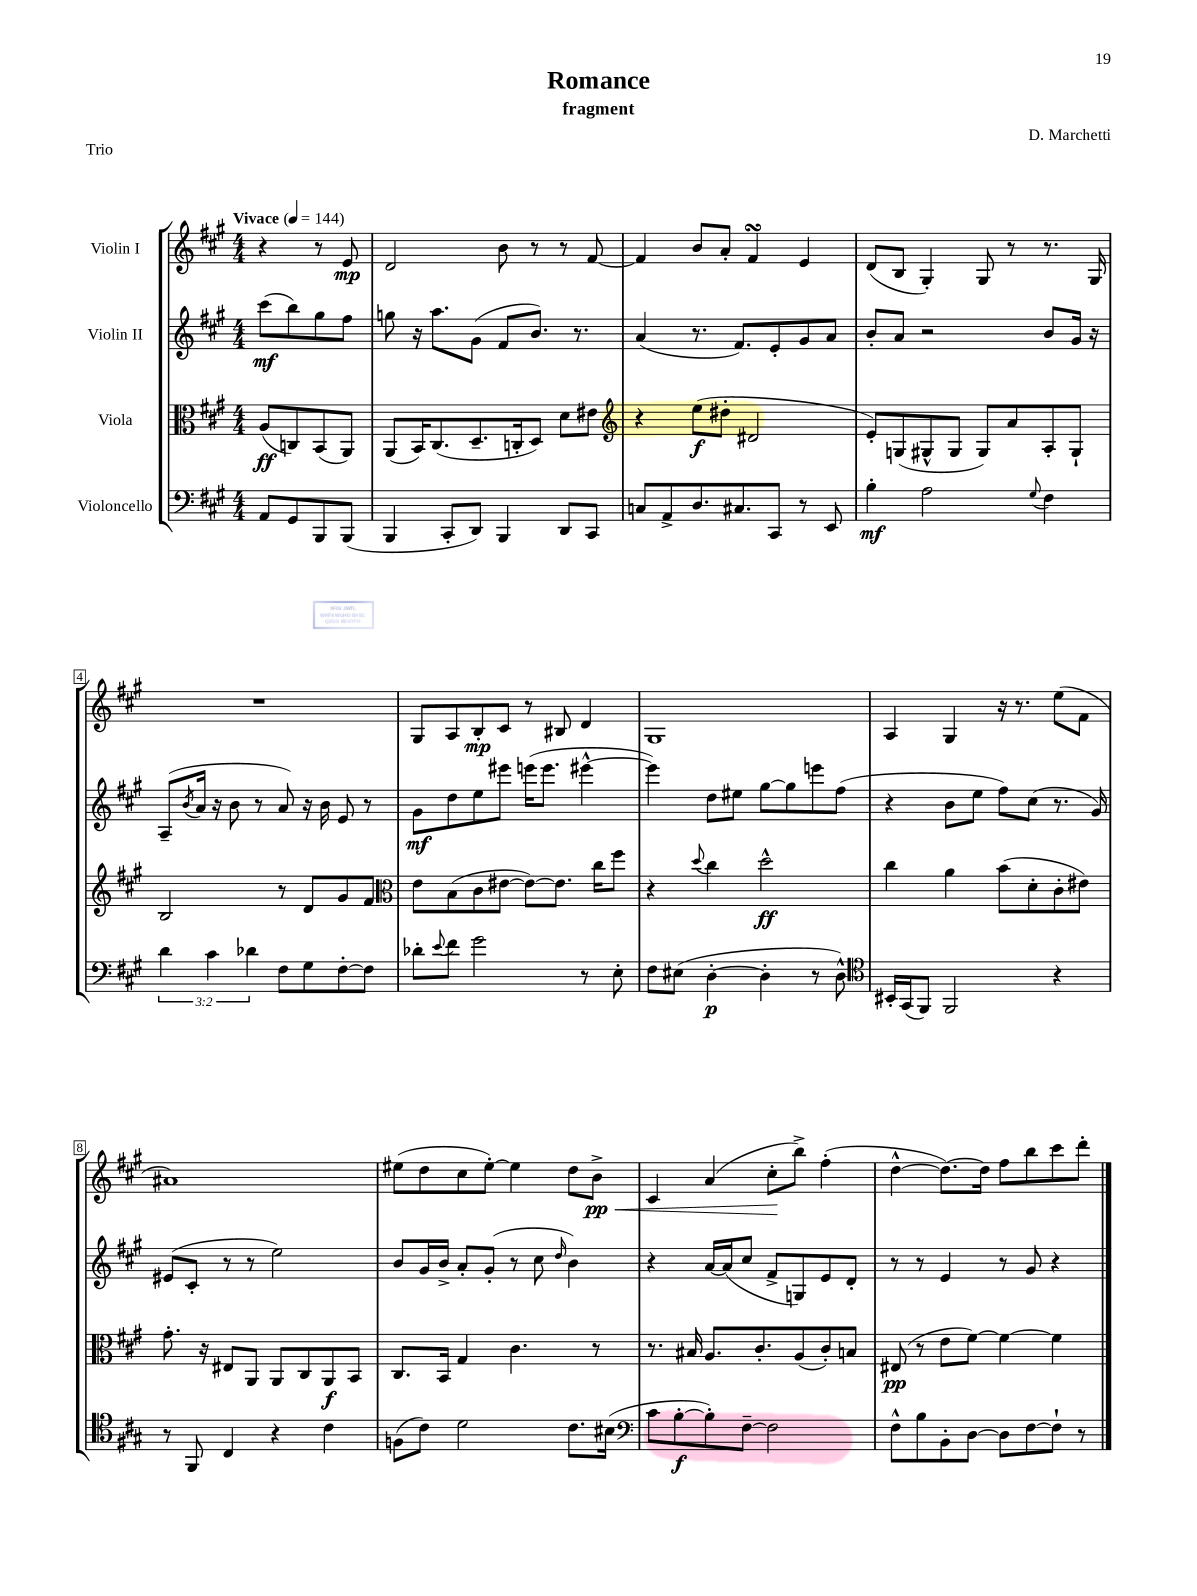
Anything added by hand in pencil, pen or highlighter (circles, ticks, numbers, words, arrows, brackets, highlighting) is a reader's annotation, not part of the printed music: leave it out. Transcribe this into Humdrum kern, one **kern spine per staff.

**kern	**dynam	**kern	**dynam	**kern	**dynam	**kern	**dynam
*part4	*part4	*part3	*part3	*part2	*part2	*part1	*part1
*staff4	*staff4	*staff3	*staff3	*staff2	*staff2	*staff1	*staff1
*I"Violoncello	*	*I"Viola	*	*I"Violin II	*	*I"Violin I	*
*clefF4	*	*clefC3	*	*clefG2	*	*clefG2	*
*k[f#c#g#]	*	*k[f#c#g#]	*	*k[f#c#g#]	*	*k[f#c#g#]	*
*M4/4	*	*M4/4	*	*M4/4	*	*M4/4	*
*MM144	*	*MM144	*	*MM144	*	*MM144	*
=	=	=	=	=	=	=	=
!	!	!	!	!	!	!LO:TX:a:B:t=Vivace	!
8AA/L	.	(8A/L	ff	(8ccc#\L	mf	4r	.
8GG#/	.	8Cn/)	.	8bb\)	.	.	.
8BBB/	.	(8BB/	.	8gg#\	.	8r	.
(8BBB/J	.	8AA/J)	.	8ff#\J	.	8e/	mp
=1	=1	=1	=1	=1	=1	=1	=1
4BBB/	.	(8AA/L	.	8ggn\	.	2d/	.
.	.	16BB/K)	.	16r	.	.	.
.	.	(8.C#/	.	8.aa\L	.	.	.
8CC#'/L	.	.	.	.	.	.	.
8DD/J)	.	8.D~/	.	(8g#\J	.	.	.
4BBB/	.	.	.	8f#/L	.	8b\	.
.	.	16Cn'/k	.	.	.	.	.
.	.	8D/J)	.	8.b/J)	.	8r	.
8DD/L	.	8d\L	.	.	.	8r	.
.	.	.	.	8.r	.	.	.
8CC#/J	.	8e#X\J	.	.	.	[8f#/	.
=2	=2	=2	=2	=2	=2	=2	=2
*	*	*clefG2	*	*	*	*	*
8Cn/L	.	4r	.	(4a/	.	4f#/]	.
8AA^/	.	.	.	.	.	.	.
8.D/	.	(8ee\L	f	8.r	.	8b/L	.
.	.	8dd#X'\J	.	.	.	8a'/J	.
8.C#X/	.	.	.	8.f#/L)	.	.	.
.	.	2d#X/	.	.	.	4f#sSSS/	.
8CC#/J	.	.	.	8e'/	.	.	.
8r	.	.	.	8g#/	.	4e/	.
8EE/	.	.	.	8a/J	.	.	.
=3	=3	=3	=3	=3	=3	=3	=3
4B'\	mf	8e'/L)	.	8b'/L	.	(8d/L	.
.	.	(8Gn/	.	8a/J	.	8B/J	.
2A\	.	8G#X^^/	.	2r	.	4G#'/)	.
.	.	8G#/J	.	.	.	.	.
.	.	8G#/L)	.	.	.	8G#/	.
.	.	8a/	.	.	.	8r	.
8qqG#/	.	.	.	.	.	.	.
4F#\	.	8A'/	.	8b/L	.	8.r	.
.	.	8G#`/J	.	16g#/Jk	.	.	.
.	.	.	.	16r	.	16G#/	.
!!LO:LB:g=z
=4	=4	=4	=4	=4	=4	=4	=4
6d\	.	2B/	.	(8A~/L	.	1r	.
.	.	.	.	8qb/	.	.	.
.	.	.	.	16a/Jk	.	.	.
6c#\	.	.	.	.	.	.	.
.	.	.	.	16r	.	.	.
.	.	.	.	8b\	.	.	.
6d-X\	.	.	.	.	.	.	.
.	.	.	.	8r	.	.	.
8F#\L	.	8r	.	8a/)	.	.	.
8G#\	.	8d/L	.	16r	.	.	.
.	.	.	.	16b\	.	.	.
[8F#'\	.	8g#/	.	8e/	.	.	.
8F#\J]	.	8f#/J	.	8r	.	.	.
=5	=5	=5	=5	=5	=5	=5	=5
*	*	*clefC3	*	*	*	*	*
8d-X'\L	.	8e\L	.	8g#\L	mf	8G#/L	.
8qqe/	.	.	.	.	.	.	.
8f#\J	.	(8B\	.	8dd\	.	8A/	.
2g#\	.	8c#\	.	8ee\	.	8B'/	mp
.	.	[8e#X\J	.	8eee#X\J	.	8c#/J	.
.	.	8e#\L_)	.	(16eeen\KL	.	8r	.
.	.	.	.	8.eee\J	.	.	.
.	.	8.e#\J]	.	.	.	8B#X/	.
8r	.	.	.	[4eee#X^^\	.	4d/	.
.	.	16cc#\KL	.	.	.	.	.
8E'\	.	8ff#\J	.	.	.	.	.
=6	=6	=6	=6	=6	=6	=6	=6
8F#\L	.	4r	.	4eee#\])	.	1G#	.
(8E#X\J	.	.	.	.	.	.	.
.	.	8qqdd/	.	.	.	.	.
[4D'\	p	4cc#\	.	8dd\L	.	.	.
.	.	.	.	8ee#X\J	.	.	.
4D'\]	.	2dd^^\	ff	[8gg#\L	.	.	.
.	.	.	.	8gg#\]	.	.	.
8r	.	.	.	8eeen\	.	.	.
8D^^\)	.	.	.	(8ff#\J	.	.	.
=7	=7	=7	=7	=7	=7	=7	=7
*clefC4	*	*	*	*	*	*	*
16BB#X'/LL	.	4cc#\	.	4r	.	4A/	.
(16GG#/J	.	.	.	.	.	.	.
8FF#/J)	.	.	.	.	.	.	.
2FF#/	.	4a\	.	8b\L	.	4G#/	.
.	.	.	.	8ee\J	.	.	.
.	.	(8b\L	.	8ff#\L)	.	16r	.
.	.	.	.	.	.	8.r	.
.	.	8d'\	.	(8cc#\J	.	.	.
4r	.	8c#'\	.	8.r	.	(8ee\L	.
.	.	8e#X\J)	.	.	.	8f#\J	.
.	.	.	.	16g#/)	.	.	.
!!LO:LB:g=z
=8	=8	=8	=8	=8	=8	=8	=8
8r	.	8.g#'\	.	(8e#X/L	.	1a#X)	.
8FF#/	.	.	.	8c#'/J	.	.	.
.	.	16r	.	.	.	.	.
4C#/	.	8E#X/L	.	8r	.	.	.
.	.	8AA/J	.	8r	.	.	.
4r	.	8AA/L	.	2ee\)	.	.	.
.	.	8C#/	.	.	.	.	.
4c#\	.	8AA/	f	.	.	.	.
.	.	8BB/J	.	.	.	.	.
=9	=9	=9	=9	=9	=9	=9	=9
(8Fn\L	.	8.C#/L	.	8b/L	.	(8ee#X\L	.
8c#\J)	.	.	.	16g#/L	.	8dd\	.
.	.	16BB/Jk	.	16b^/JJ	.	.	.
2d\	.	4G#/	.	8a'/L	.	8cc#\	.
.	.	.	.	(8g#'/J	.	[8ee#'\J)	.
.	.	4.c#\	.	8r	.	4ee#\]	.
.	.	.	.	8cc#\	.	.	.
.	.	.	.	16qqdd/	.	.	.
8.c#\L	.	.	.	4b\)	.	8dd\L	.
!	!	!	!	!	!	!	!LO:HP:b
.	.	8r	.	.	.	8b^\J	< pp
(16B#X\Jk	.	.	.	.	.	.	.
=10	=10	=10	=10	=10	=10	=10	=10
*clefF4	*	*	*	*	*	*	*
8c#\L	.	8.r	.	4r	.	4c#/	.
[8B'\	f	.	.	.	.	.	.
.	.	16B#X/	.	.	.	.	.
8B'\])	.	8.A/L	.	[16a/LL	.	(4a/	.
.	.	.	.	(16a/J]	.	.	.
[8F#~\J	.	.	.	8cc#/J	.	.	.
.	.	8.c#'/	.	.	.	.	.
2F#\]	.	.	.	8f#^/L	.	8cc#'\L	.
.	.	(8A/	.	8Gn/)	.	8bb^\J)	[
.	.	8c#'/)	.	8e/	.	(4ff#'\	.
.	.	8Bn/J	.	8d'/J	.	.	.
=11	=11	=11	=11	=11	=11	=11	=11
8F#^^\L	.	(8E#X/	pp	8r	.	[4dd^^\	.
8B\	.	8r	.	8r	.	.	.
8BB'\	.	8e\L	.	4e/	.	8.dd\L_)	.
[8D\J	.	[8f#\J)	.	.	.	.	.
.	.	.	.	.	.	16dd\Jk]	.
8D\L]	.	4f#\_	.	8r	.	8ff#\L	.
[8F#\	.	.	.	8g#/	.	8bb\	.
8F#`\J]	.	4f#\]	.	4r	.	8ccc#\	.
8r	.	.	.	.	.	8ddd'\J	.
==	==	==	==	==	==	==	==
*-	*-	*-	*-	*-	*-	*-	*-
